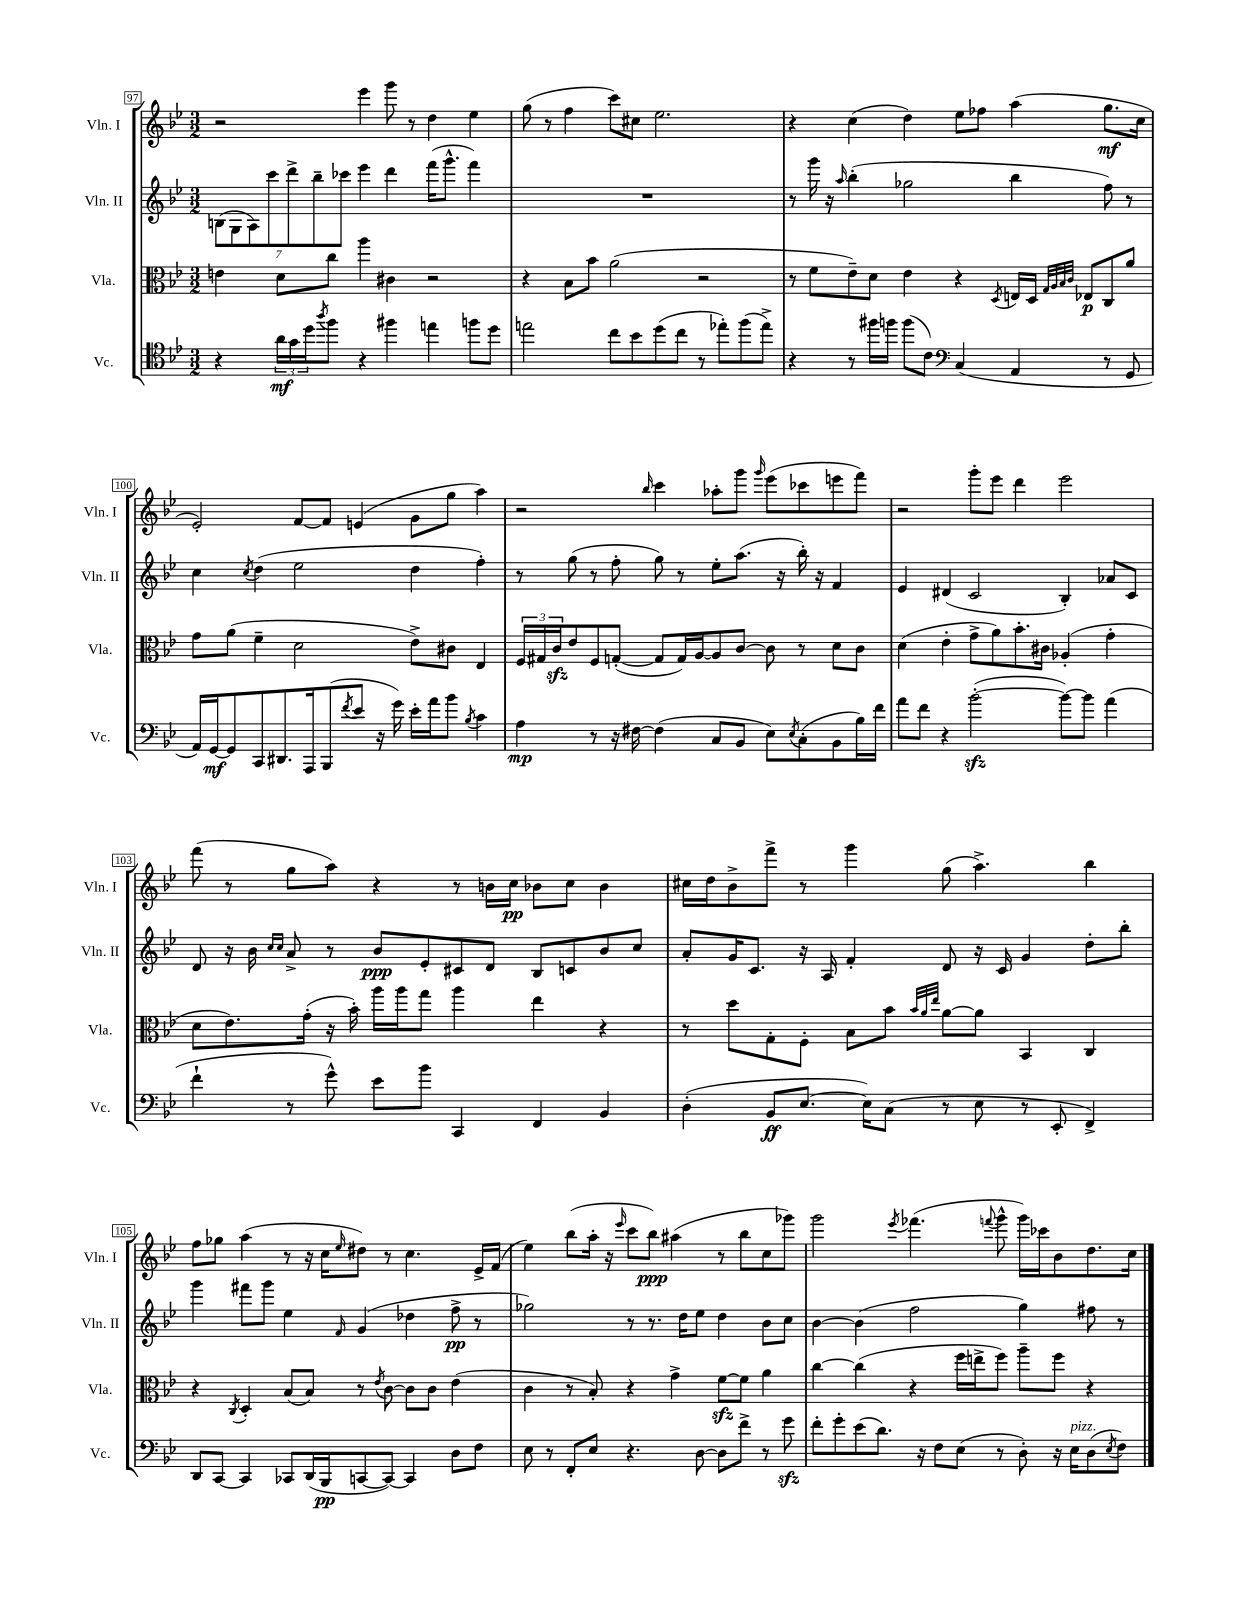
<<
\new StaffGroup <<
\new Staff = "s0" \with { instrumentName = "Vln. I" shortInstrumentName = "Vln. I" } {
    \clef treble \key bes \major \numericTimeSignature \time 3/2
    r2 ees'''4 g'''8 r8 d''4 ees''4 |
    g''8( r8 f''4 c'''8) cis''8 ees''2. |
    r4 c''4( d''4) ees''8 fes''8 a''4( g''8.\mf c''16 |
    ees'2-.) f'8~ f'8 e'4( g'8 g''8 a''4) |
    r2 \grace { bes''16 } c'''4 aes''8-. g'''8 \grace { g'''16 } ees'''8( ces'''8 e'''8 f'''8) |
    r2 g'''8-. ees'''8 d'''4 ees'''2 |
    f'''8( r8 g''8 a''8) r4 r8 b'16 c''16\pp bes'8 c''8 bes'4 |
    cis''16 d''16 bes'8-> f'''8-> r8 g'''4 g''8( a''4.->) bes''4 |
    f''8 ges''8 a''4( r8 r16 c''16 \grace { ees''16 } dis''8) r8 c''4. ees'16-> f'16( |
    ees''4) bes''8( a''16-. r16 \grace { ees'''16 } c'''8 bes''8\ppp) ais''4( r8 bes''8 c''8 ges'''8) |
    g'''2 \acciaccatura { ees'''8 } fes'''4.( \appoggiatura { f'''8 } g'''8-^ g'''16) ces'''16 bes'8 d''8. c''16 \bar "|." |
}
\new Staff = "s1" \with { instrumentName = "Vln. II" shortInstrumentName = "Vln. II" } {
    \clef treble \key bes \major \numericTimeSignature \time 3/2
    \tuplet 7/4 { b8( g8 a8) c'''8 d'''8-> bes''8-- ces'''8 } ees'''4 d'''4 f'''16( g'''8.-^ f'''4) |
    R1. |
    r8 g'''16 r16 \grace { a''16 } bes''4-.( ges''2 bes''4 f''8) r8 |
    c''4 \acciaccatura { c''8 } d''4( ees''2 d''4 f''4-.) |
    r8 g''8( r8 f''8-. g''8) r8 ees''8-. a''8.( r16 bes''16-.) r16 f'4 |
    ees'4 dis'4( c'2 bes4-.) aes'8 c'8 |
    d'8 r16 bes'16 \grace { c''16 c''16 } a'8-> r8 bes'8\ppp ees'8-. cis'8 d'8 bes8 c'8 bes'8 c''8 |
    a'8-. g'16 c'8. r16 a16 f'4-. d'8 r16 c'16 g'4 d''8-. bes''8-. |
    g'''4 fis'''8 g'''8 ees''4 \grace { f'16 } g'4( des''4 f''8->\pp r8 |
    ges''2) r8 r8. d''16 ees''8 d''4 bes'8 c''8 |
    bes'4~ bes'4( f''2 g''4) fis''8 r8 \bar "|." |
}
\new Staff = "s2" \with { instrumentName = "Vla." shortInstrumentName = "Vla." } {
    \clef alto \key bes \major \numericTimeSignature \time 3/2
    e'4 d'8 c''8 a''4 cis'4 r2 |
    r4 bes8 bes'8 a'2( r2 |
    r8 f'8 ees'8--) d'8 ees'4 r4 \acciaccatura { d8 } e16 d16 \grace { g32 a32 bes32 c'32 } ees8\p c8 a'8 |
    g'8 a'8( f'4-- d'2 ees'8->) cis'8 ees4 |
    \tuplet 3/2 { f16 gis16 c'16\sfz } ees'8 f8 g8~-.( g8 g16) a16~ a8 c'8~ c'8 r8 d'8 c'8 |
    d'4( ees'4-. g'8-> a'8) bes'8.-. cis'16 aes4-.( g'4-. |
    d'8 ees'8.) g'16-.( r16 bes'16-.) a''16 a''16 g''8 a''4 ees''4 r4 |
    r8 d''8 g8-. f8-. bes8 bes'8 \grace { bes'32 a'32 ees''32 } a'8~ a'8 bes,4 c4 |
    r4 \acciaccatura { c8 } d4-. bes8( bes8) r8 \acciaccatura { ees'8 } c'8~ c'8 c'8 ees'4( |
    c'4 r8 bes8-.) r4 g'4-> f'8~\sfz f'8 a'4 |
    c''4~ c''4( r4 f''16 e''16-> f''8) a''8-- f''8 r4 \bar "|." |
}
\new Staff = "s3" \with { instrumentName = "Vc." shortInstrumentName = "Vc." } {
    \clef tenor \key bes \major \numericTimeSignature \time 3/2
    r4 \tuplet 3/2 { a'16\mf g'16 d''16 } \acciaccatura { a''8 } f''8 r4 fis''4 e''4 f''8 d''8 |
    e''2 c''8 bes'8 d''8( c''8 r8 ees''8-.) f''8( ees''8->) |
    r4 r8 fis''16 f''16 f''8( c'8) \clef bass c4( a,4 r8 g,8 |
    a,16) g,16~\mf g,8 c,8 dis,8. a,,16 bes,,8( \acciaccatura { f'8 } ees'8 r16 g'16) ees'16-. a'16 bes'8 \acciaccatura { bes8 } c'4 |
    a4\mp r8 r16 fis16~ fis4( c8 bes,8 ees8) \acciaccatura { ees8 } c8-.( bes,8 bes16) f'16 |
    a'8 f'8 r4 bes'2~-.\sfz( bes'8~) bes'8 a'4( |
    f'4-! r8 g'8-^) ees'8 bes'8 c,4 f,4 bes,4 |
    d4-.( bes,8\ff ees8.~ ees16) c8( r8 ees8 r8 ees,8-. f,4->) |
    d,8 c,8~ c,4 ces,8 d,16( bes,,16\pp c,8~ c,8~) c,4 d8 f8 |
    ees8 r8 f,8-. ees8 r4. d8~ d8 f'8-> r8 g'8\sfz |
    f'8-. g'8-. ees'8( d'8.) r16 f8 ees8( r8 d8-.) r16 ees16^\markup { \italic "pizz." } d8( \acciaccatura { ees8 } f8) \bar "|." |
}
>>
>>
\layout { \context { \Score currentBarNumber = #97 \override BarNumber.stencil = #(make-stencil-boxer 0.1 0.3 ly:text-interface::print) } }
